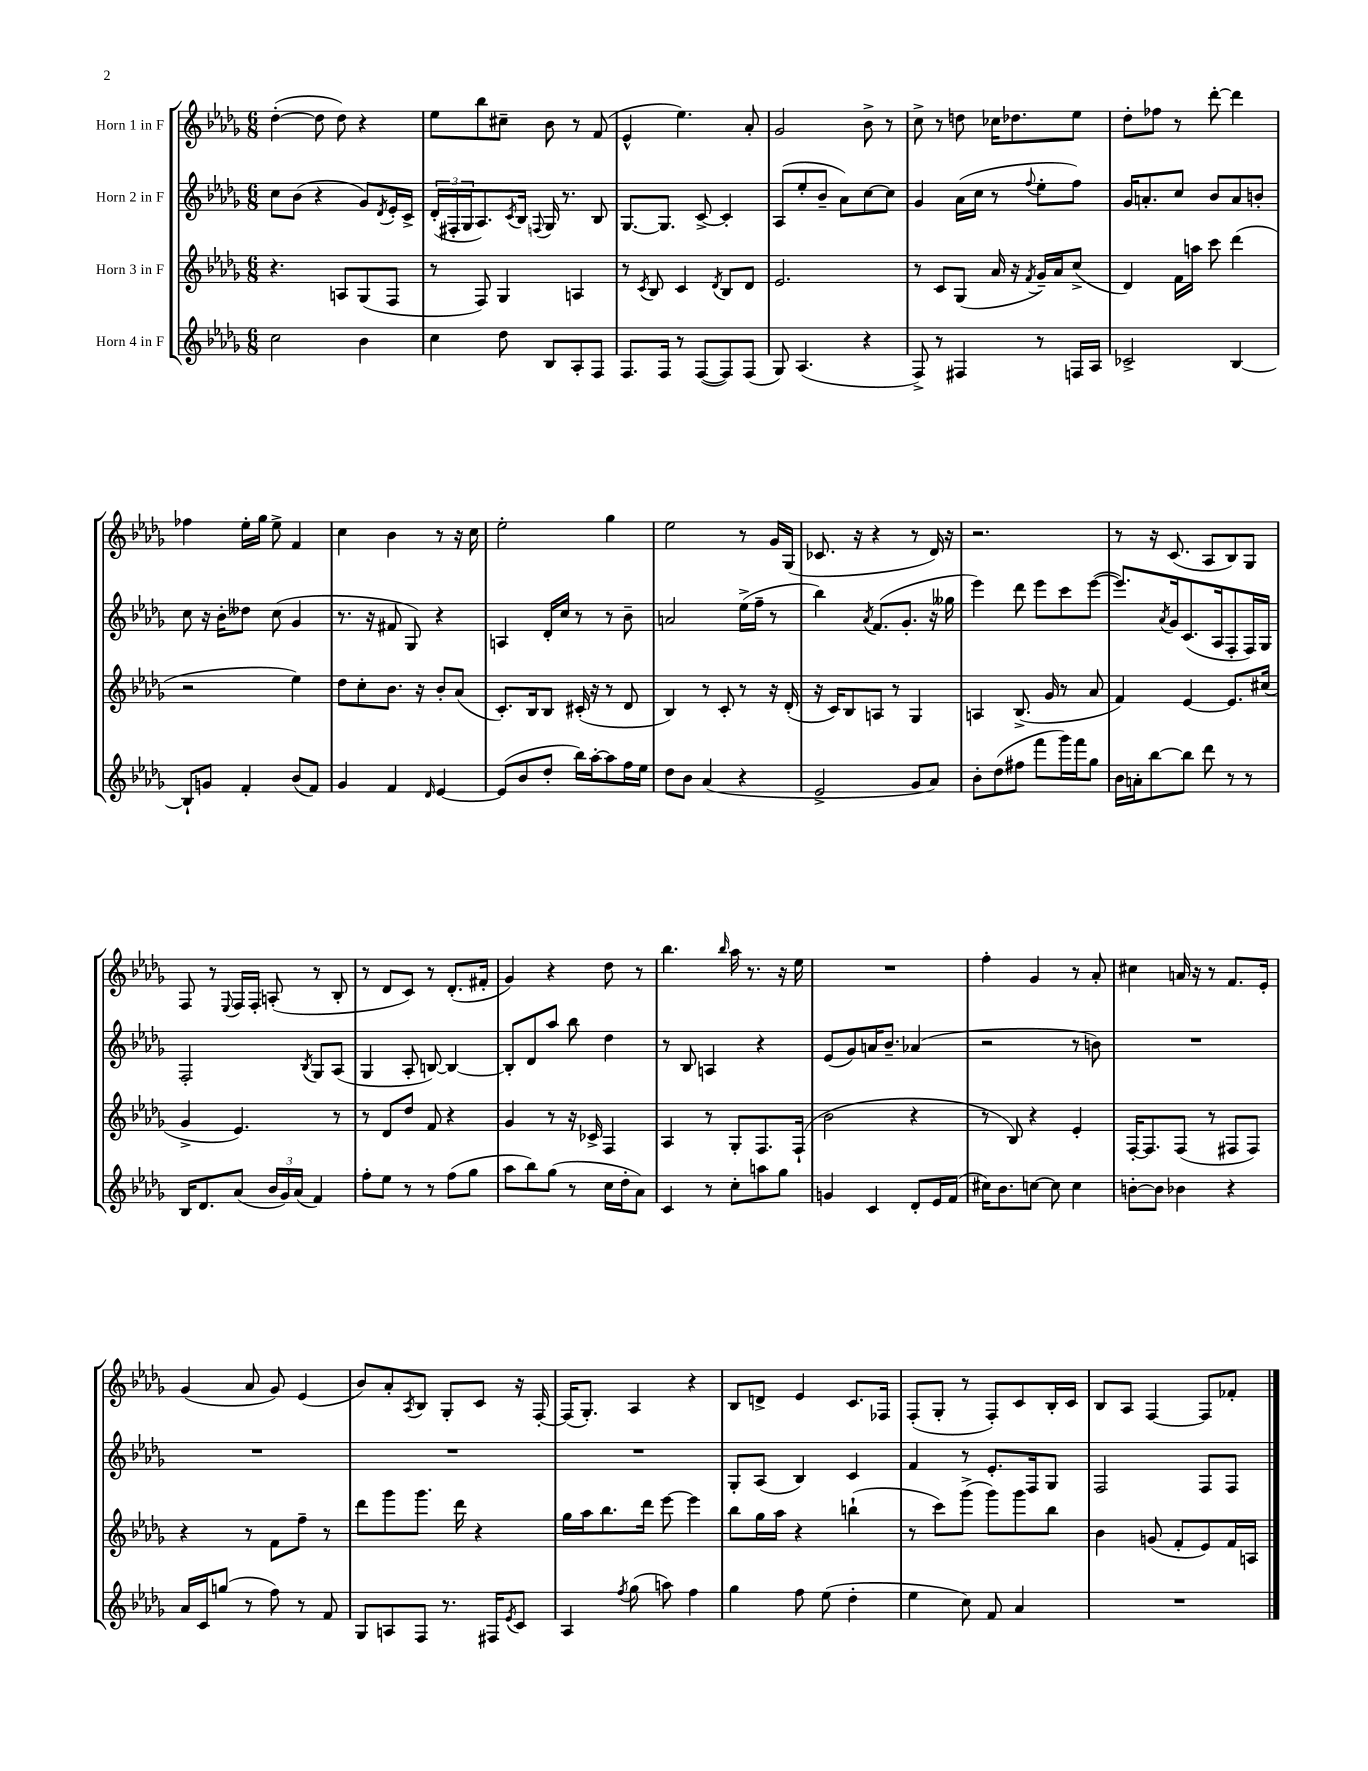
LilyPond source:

<<
\new StaffGroup <<
\new Staff = "s0" \with { instrumentName = "Horn 1 in F" } {
    \clef treble \key des \major \numericTimeSignature \time 6/8
    des''4~-.( des''8 des''8) r4 |
    ees''8 bes''8 cis''8-- bes'8 r8 f'8( |
    ees'4-^ ees''4.) aes'8-. |
    ges'2 bes'8-> r8 |
    c''8-> r8 d''8 ces''16 des''8. ees''8 |
    des''8-. fes''8 r8 des'''8~-. des'''4 |
    fes''4 ees''16-. ges''16 ees''8-> f'4 |
    c''4 bes'4 r8 r16 c''16 |
    ees''2-. ges''4 |
    ees''2 r8 ges'16 ges16( |
    ces'8. r16 r4 r8 des'16) r16 |
    r2. |
    r8 r16 c'8.( aes8 bes8) ges8 |
    f8 r8 \appoggiatura { ees8 } f16 f16-. a8-.( r8 bes8-. |
    r8 des'8 c'8) r8 des'8.-.( fis'16-. |
    ges'4) r4 des''8 r8 |
    bes''4. \grace { bes''16 } aes''16 r8. r16 ees''16 |
    R2. |
    f''4-. ges'4 r8 aes'8-. |
    cis''4 a'16 r16 r8 f'8. ees'16-. |
    ges'4( aes'8 ges'8) ees'4( |
    bes'8) aes'8-. \acciaccatura { aes8 } bes8 ges8-. c'8 r16 f16~-. |
    f16( ges8.-.) aes4 r4 |
    bes8 d'8-> ees'4 c'8. fes16 |
    f8-.( ges8-. r8 f8-.) c'8 bes16-. c'16 |
    bes8 aes8 f4~ f8 fes'8-. \bar "|." |
}
\new Staff = "s1" \with { instrumentName = "Horn 2 in F" } {
    \clef treble \key des \major \numericTimeSignature \time 6/8
    c''8 bes'8( r4 ges'8) \acciaccatura { des'8 } ees'16-. c'16-> |
    \tuplet 3/2 { des'16-.( fis16-. ges16 } aes8.) \acciaccatura { c'8 } bes16 \appoggiatura { f8 } ges16 r8. bes8 |
    ges8.~ ges8. c'8~-> c'4-. |
    aes8( ees''8-. bes'8-- aes'8) c''8~ c''8 |
    ges'4 aes'16( c''16 r8 \appoggiatura { f''8 } ees''8-. f''8) |
    ges'16 a'8.-. c''8 bes'8 a'8 b'8-. |
    c''8 r16 bes'16-. deses''8 c''8( ges'4 |
    r8. r16 fis'8 ges8) r4 |
    a4 des'16-. c''16 r8 r8 bes'8-- |
    a'2 ees''16->( f''16-- r8 |
    bes''4) \acciaccatura { aes'8 } f'8.( ges'8.-. r16 geses''16 |
    ees'''4) des'''8 ees'''8 c'''8 ees'''8~( |
    ees'''8.) \acciaccatura { aes'8 } ges'16 c'8.( aes16 f8-. f16) ges16 |
    f2-. \acciaccatura { bes8 } ges8 aes8( |
    ges4 aes8-. b8~) b4~ |
    b8-. des'8 aes''8 bes''8 des''4 |
    r8 bes8 a4 r4 |
    ees'8( ges'8) a'16 bes'8.-- aes'4( |
    r2 r8 b'8) |
    R2. |
    R2. |
    R2. |
    R2. |
    ges8-. aes8( bes4) c'4 |
    f'4 r8 ees'8.-. f16 ges8 |
    f2 f8 f8 \bar "|." |
}
\new Staff = "s2" \with { instrumentName = "Horn 3 in F" } {
    \clef treble \key des \major \numericTimeSignature \time 6/8
    r4. a8 ges8( f8 |
    r8 f8) ges4 a4 |
    r8 \acciaccatura { c'8 } bes8 c'4 \acciaccatura { des'8 } bes8 des'8 |
    ees'2. |
    r8 c'8 ges8( aes'16 r16 \acciaccatura { f'8 } ges'16--) aes'16 c''8->( |
    des'4) f'16 a''16 c'''8 des'''4( |
    r2 ees''4) |
    des''8 c''8-. bes'8. r16 bes'8-. aes'8( |
    c'8.-.) bes16 bes8 cis'16-.( r16 r8 des'8 |
    bes4) r8 c'8-. r8 r16 des'16-.( |
    r16 c'16) bes8 a8 r8 ges4 |
    a4 bes8.->( ges'16 r8 aes'8 |
    f'4) ees'4~ ees'8. cis''16( |
    ges'4-> ees'4.) r8 |
    r8 des'8 des''8 f'8 r4 |
    ges'4 r8 r16 ces'16-> f4 |
    aes4 r8 ges8-. f8. f16-!( |
    bes'2 r4 |
    r8 bes8) r4 ees'4-. |
    f16~-. f8. f8( r8 fis8 fis8) |
    r4 r8 f'8 f''8-- r8 |
    des'''8 ges'''8 ges'''8. des'''16 r4 |
    ges''16 aes''16 bes''8. des'''16 ees'''8~ ees'''4 |
    bes''8 ges''16 aes''16 r4 b''4-!( |
    r8 c'''8) ges'''8->( ges'''8) ges'''8 bes''8 |
    bes'4 g'8( f'8-. ees'8) f'16 a16 \bar "|." |
}
\new Staff = "s3" \with { instrumentName = "Horn 4 in F" } {
    \clef treble \key des \major \numericTimeSignature \time 6/8
    c''2 bes'4 |
    c''4 des''8 bes8 aes8-. f8 |
    f8. f16 r8 f8~( f8) f8( |
    ges8) aes4.( r4 |
    f8->) r8 fis4 r8 f16 aes16 |
    ces'2-> bes4~ |
    bes8-! g'8 f'4-. bes'8( f'8) |
    ges'4 f'4 \grace { des'16 } ees'4~ |
    ees'8( bes'8 des''8-. bes''16) aes''16~-. aes''8 f''16 ees''16 |
    des''8 bes'8 aes'4( r4 |
    ees'2-> ges'8 aes'8) |
    bes'8-. des''8( fis''8 f'''8 ges'''16) f'''16 ges''8 |
    bes'16 a'16-. bes''8~ bes''8 des'''8 r8 r8 |
    bes16 des'8. aes'8( \tuplet 3/2 { bes'16 ges'16) aes'16( } f'4) |
    f''8-. ees''8 r8 r8 f''8( ges''8 |
    aes''8 bes''8) ges''8( r8 c''16 des''16-. aes'8) |
    c'4 r8 c''8-. a''8 ges''8 |
    g'4 c'4 des'8-. ees'16 f'16( |
    cis''16) bes'8. c''8~ c''8 c''4 |
    b'8~-. b'8 bes'4 r4 |
    aes'16 c'16 g''8( r8 f''8) r8 f'8 |
    ges8 a8 f8 r8. fis16 \acciaccatura { ees'8 } c'8 |
    aes4 \acciaccatura { f''8 } ges''8( a''8) f''4 |
    ges''4 f''8 ees''8( des''4-. |
    ees''4 c''8) f'8 aes'4 |
    R2. \bar "|." |
}
>>
>>
\layout { \context { \Score \remove "Bar_number_engraver" } }
